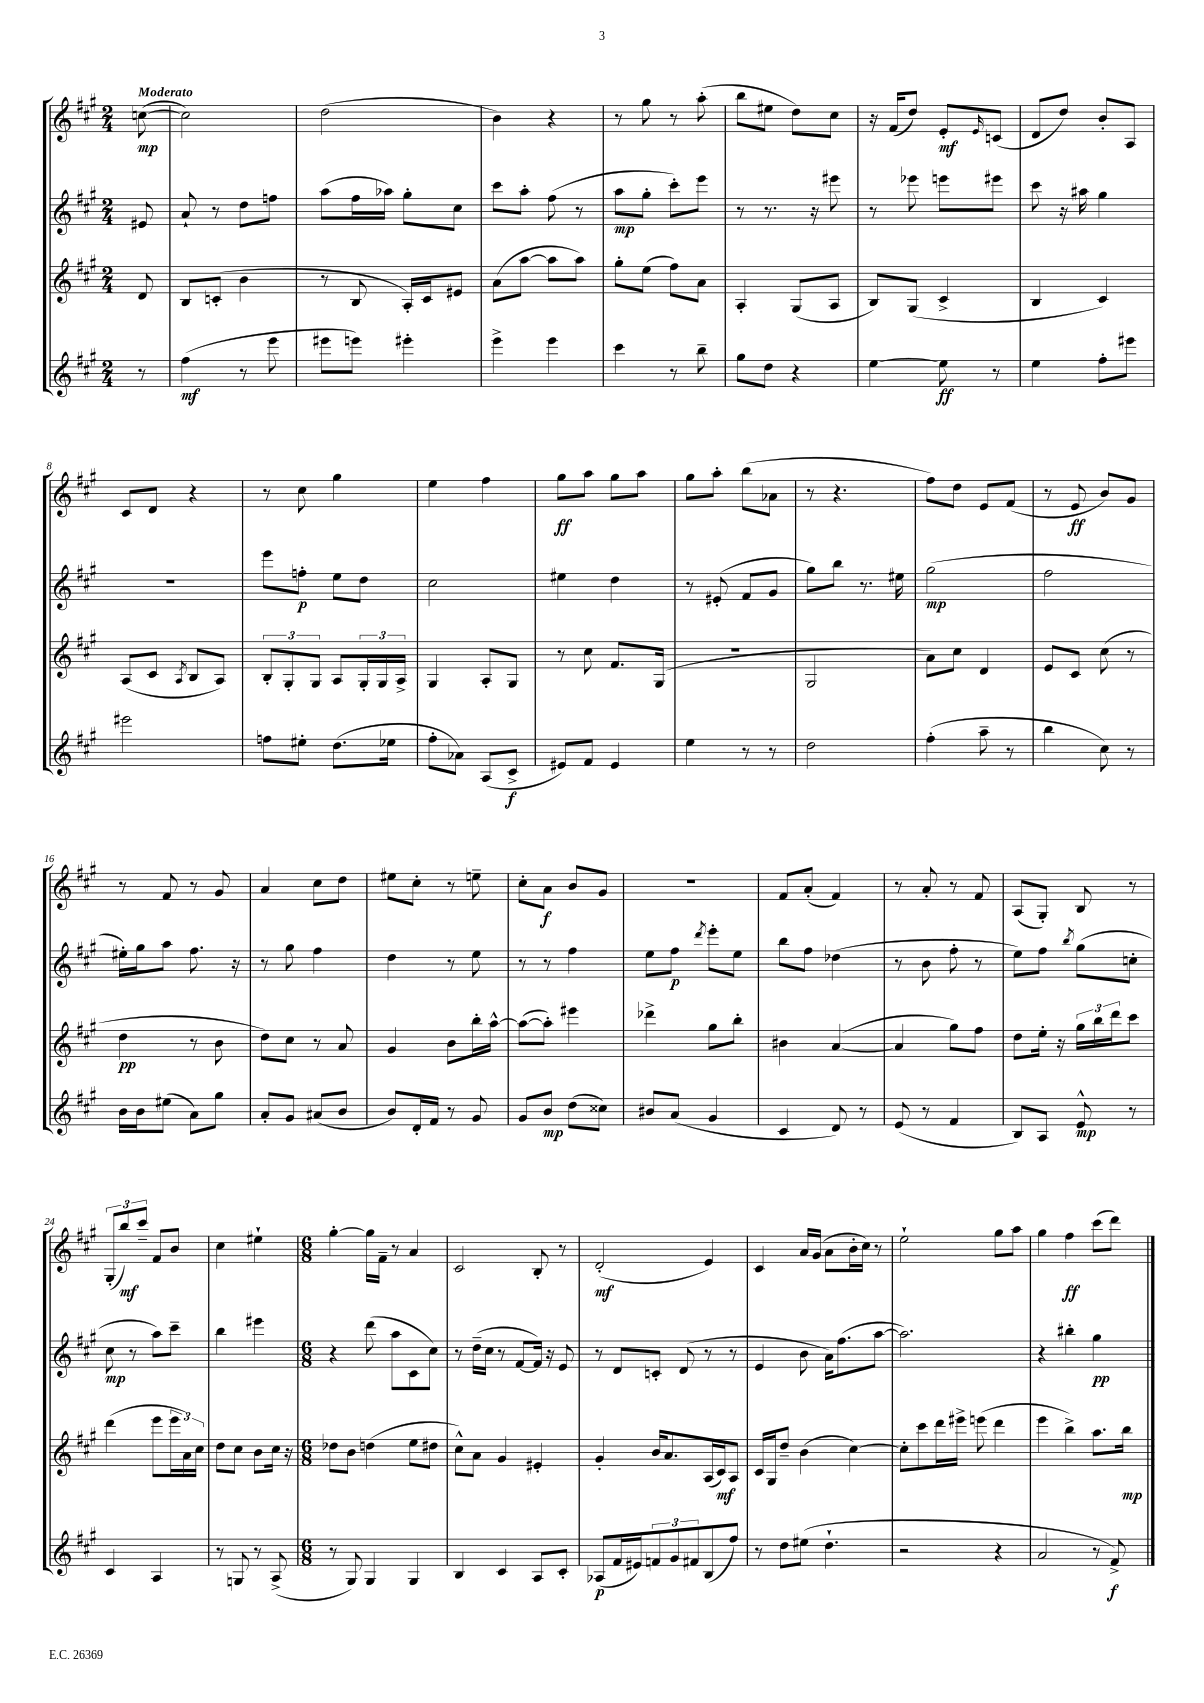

**kern	**kern	**kern	**kern
*staff4	*staff3	*staff2	*staff1
*clefG2	*clefG2	*clefG2	*clefG2
*k[f#c#g#]	*k[f#c#g#]	*k[f#c#g#]	*k[f#c#g#]
*M2/4	*M2/4	*M2/4	*M2/4
8r	8d/	8e#/	([8cc\
=	=	=	=
(4ff#\	8B/L	8a`/	2cc\])
.	(8c'/J	8r	.
8r	4b\	8dd\L	.
8eee\	.	8ff\J	.
=	=	=	=
8eee#\L	8r	(8aa\L	(2dd\
8eee\J)	8B/	16ff#\L	.
.	.	16aa-\JJ)	.
4eee#'\	16A'/LL)	8gg#'\L	.
.	16c#/J	.	.
.	8e#/J	8cc#\J	.
=	=	=	=
4eee^\	(8a\L	8ccc#\L	4b\)
.	[8aa\J	8aa'\J	.
4eee\	8aa\]L	(8ff#\	4r
.	8aa\J)	8r	.
=	=	=	=
4ccc#\	8gg#'\L	8aa\L	8r
.	(8ee\J	8gg#'\J	8gg#\
8r	8ff#\L)	8ccc#'\L)	8r
8bb~\	8a\J	8eee\J	(8aa'\
=	=	=	=
8gg#\L	4A'/	8r	8bb\L
8dd\J	.	8.r	8ee#\J
4r	(8G#/L	.	8dd\L)
.	.	16r	.
.	8A/J	8eee#\	8cc#\J
=	=	=	=
[4ee\	8B/L)	8r	16r
.	.	.	(16f#/LK
.	(8G#/J	8eee-\	8dd/J)
8ee\]	4c#^/	8eee\L	8e'/L
.	.	.	16qqe/
8r	.	8eee#\J	(8c/J
=	=	=	=
4ee\	4B/	8ccc#\	8d/L
.	.	16r	8dd/J)
.	.	16aa#\	.
8ff#'\L	4c#/)	4gg#\	8b'/L
8eee#\J	.	.	8A/J
=	=	=	=
2eee#\	(8A/L	2r	8c#/L
.	8c#/J	.	8d/J
.	8qA/	.	.
.	8B/L	.	4r
.	8A/J)	.	.
=	=	=	=
8ff\L	12B'/L	8eee\L	8r
.	12G#'/	.	.
8ee#'\J	.	8ff'\J	8cc#\
.	12G#/J	.	.
(8.dd\L	8A/L	8ee\L	4gg#\
.	24G#'/L	8dd\J	.
.	24G#/	.	.
16ee-\Jk	.	.	.
.	24A^/JJ	.	.
=	=	=	=
8ff#'\L	4G#/	2cc#\	4ee\
8a-\J)	.	.	.
(8A/L	8A'/L	.	4ff#\
8c#^/J	8G#/J	.	.
=	=	=	=
8e#/L)	8r	4ee#\	8gg#\L
8f#/J	8cc#\	.	8aa\J
4e#/	8.f#/L	4dd\	8gg#\L
.	.	.	8aa\J
.	(16G#/Jk	.	.
=	=	=	=
4ee\	2r	8r	8gg#\L
.	.	(8e#'/	8aa'\J
8r	.	8f#/L	(8bb\L
8r	.	8g#/J	8a-\J
=	=	=	=
2dd\	2G#/	8gg#\L)	8r
.	.	8bb\J	4.r
.	.	8.r	.
.	.	16ee#\	.
=	=	=	=
(4ff#'\	8a\L)	(2gg#\	8ff#\L)
.	8cc#\J	.	8dd\J
8aa~\	4d/	.	8e/L
8r	.	.	(8f#/J
=	=	=	=
4bb\	8e/L	2ff#\	8r
.	8c#/J	.	8e/
8cc#\)	(8cc#\	.	8b/L)
8r	8r	.	8g#/J
=	=	=	=
16b\LL	4dd\	16ee#'\LL)	8r
16b\J	.	16gg#\J	.
(8ee#\J	.	8aa\J	8f#/
8a\L)	8r	8.ff#\	8r
8gg#\J	8b\	.	8g#/
.	.	16r	.
=	=	=	=
8a'/L	8dd\L)	8r	4a/
8g#/J	8cc#\J	8gg#\	.
(8a#/L	8r	4ff#\	8cc#\L
8b/J	8a/	.	8dd\J
=	=	=	=
8b/L)	4g#/	4dd\	8ee#\L
16d'/L	.	.	8cc#'\J
16f#/JJ	.	.	.
8r	8b\L	8r	8r
8g#/	16bb'\L	8ee\	8ee~\
.	[16aa^^\JJ	.	.
=	=	=	=
8g#/L	(8aa\_L	8r	8cc#'\L
8b/J	8aa'\]J)	8r	8a\J
(8dd\L	4eee#\	4ff#\	8b/L
8cc##\J)	.	.	8g#/J
=	=	=	=
8b#/L	4ddd-^\	8ee\L	2r
(8a/J	.	8ff#\J	.
.	.	8qddd/	.
4g#/	8gg#\L	8eee'\L	.
.	8bb'\J	8ee\J	.
=	=	=	=
4c#/	4b#\	8bb\L	8f#/L
.	.	8ff#\J	(8a'/J
8d/)	([4a/	(4dd-\	4f#/)
8r	.	.	.
=	=	=	=
(8e/	4a/]	8r	8r
8r	.	8b\	8a'/
4f#/	8gg#\L)	8ff#'\	8r
.	8ff#\J	8r	8f#/
=	=	=	=
8B/L)	8dd\L	8ee\L)	(8A/L
8A/J	16ee'\Jk	8ff#\J	8G#'/J)
.	16r	.	.
.	.	8qbb/	.
8e^^/	24gg#\LL	(8gg#\L	8B/
.	24bb\	.	.
.	24ddd\J	.	.
8r	8ccc#\J	8cc'\J	8r
=	=	=	=
4c#/	(4ddd\	8cc#\	(12G#'/L
.	.	.	12bb/)
.	.	8r	.
.	.	.	12ccc#~/J
4A/	8eee\L	8aa\L)	8f#/L
.	24eee\L	8ccc#~\J	8b/J
.	24a\)	.	.
.	24cc#\JJ	.	.
=	=	=	=
8r	8dd\L	4bb\	4cc#\
8G/	8cc#\J	.	.
8r	8b\L	4eee#\	4ee#`\
(8A^/	16cc#\Jk	.	.
.	16r	.	.
=	=	=	=
*M6/8	*M6/8	*M6/8	*M6/8
8r	8dd-\L	4r	[4gg#'\
8G#/)	8b\J	.	.
4G#/	(4dd\	(8ddd\	16gg#\]LL
.	.	.	16f#~\JJ
.	.	8aa\L	8r
4G#/	8ee\L	8c#\	4a/
.	8dd#\J	8cc#\J)	.
=	=	=	=
4B/	8cc#^^\L)	8r	2c#/
.	8a\J	(16dd~\LL	.
.	.	16cc#\JJ	.
4c#/	4g#/	8r	.
.	.	[8f#/L	.
8A/L	4e#'/	16f#/]Jk)	8B'/
.	.	16r	.
8c#'/J	.	8e/	8r
=	=	=	=
(8A-/L	4g#'/	8r	(2d'/
16f#/L	.	8d/L	.
16e#/J)	.	.	.
12f/	16b/LK	8c'/J	.
.	8.a/	.	.
12g#/	.	.	.
.	.	(8d/	.
12f#/	.	.	.
(8B/	(16A/L	8r	4e/)
.	16c#/J)	.	.
8ff#/J)	8A/J	8r	.
=	=	=	=
8r	16c#/LL	4e/	4c#/
.	16G#/J	.	.
8dd\L	8dd~/J	.	.
(8ee#\J	(4b\	8b\	16a/LL
.	.	.	(16g#/JJ
4.dd`\	.	16a\LK)	8a\L
.	.	(8.ff#\	.
.	[4cc#\)	.	16b'\L
.	.	.	16cc#\JJ)
.	.	[8aa\J	8r
=	=	=	=
2r	8cc#'\]L	2.aa\])	2ee`\
.	8ccc#\	.	.
.	16ddd\L	.	.
.	16eee#^\JJ	.	.
.	(8eee\	.	.
4r	4ddd\	.	8gg#\L
.	.	.	8aa\J
=	=	=	=
2a/	4eee\	4r	4gg#\
.	4bb^\)	4bb#'\	4ff#\
8r	8.aa\L	4gg#\	(8ccc#\L
8f#^/)	.	.	8ddd\J)
.	16bb\Jk	.	.
==	==	==	==
*-	*-	*-	*-
